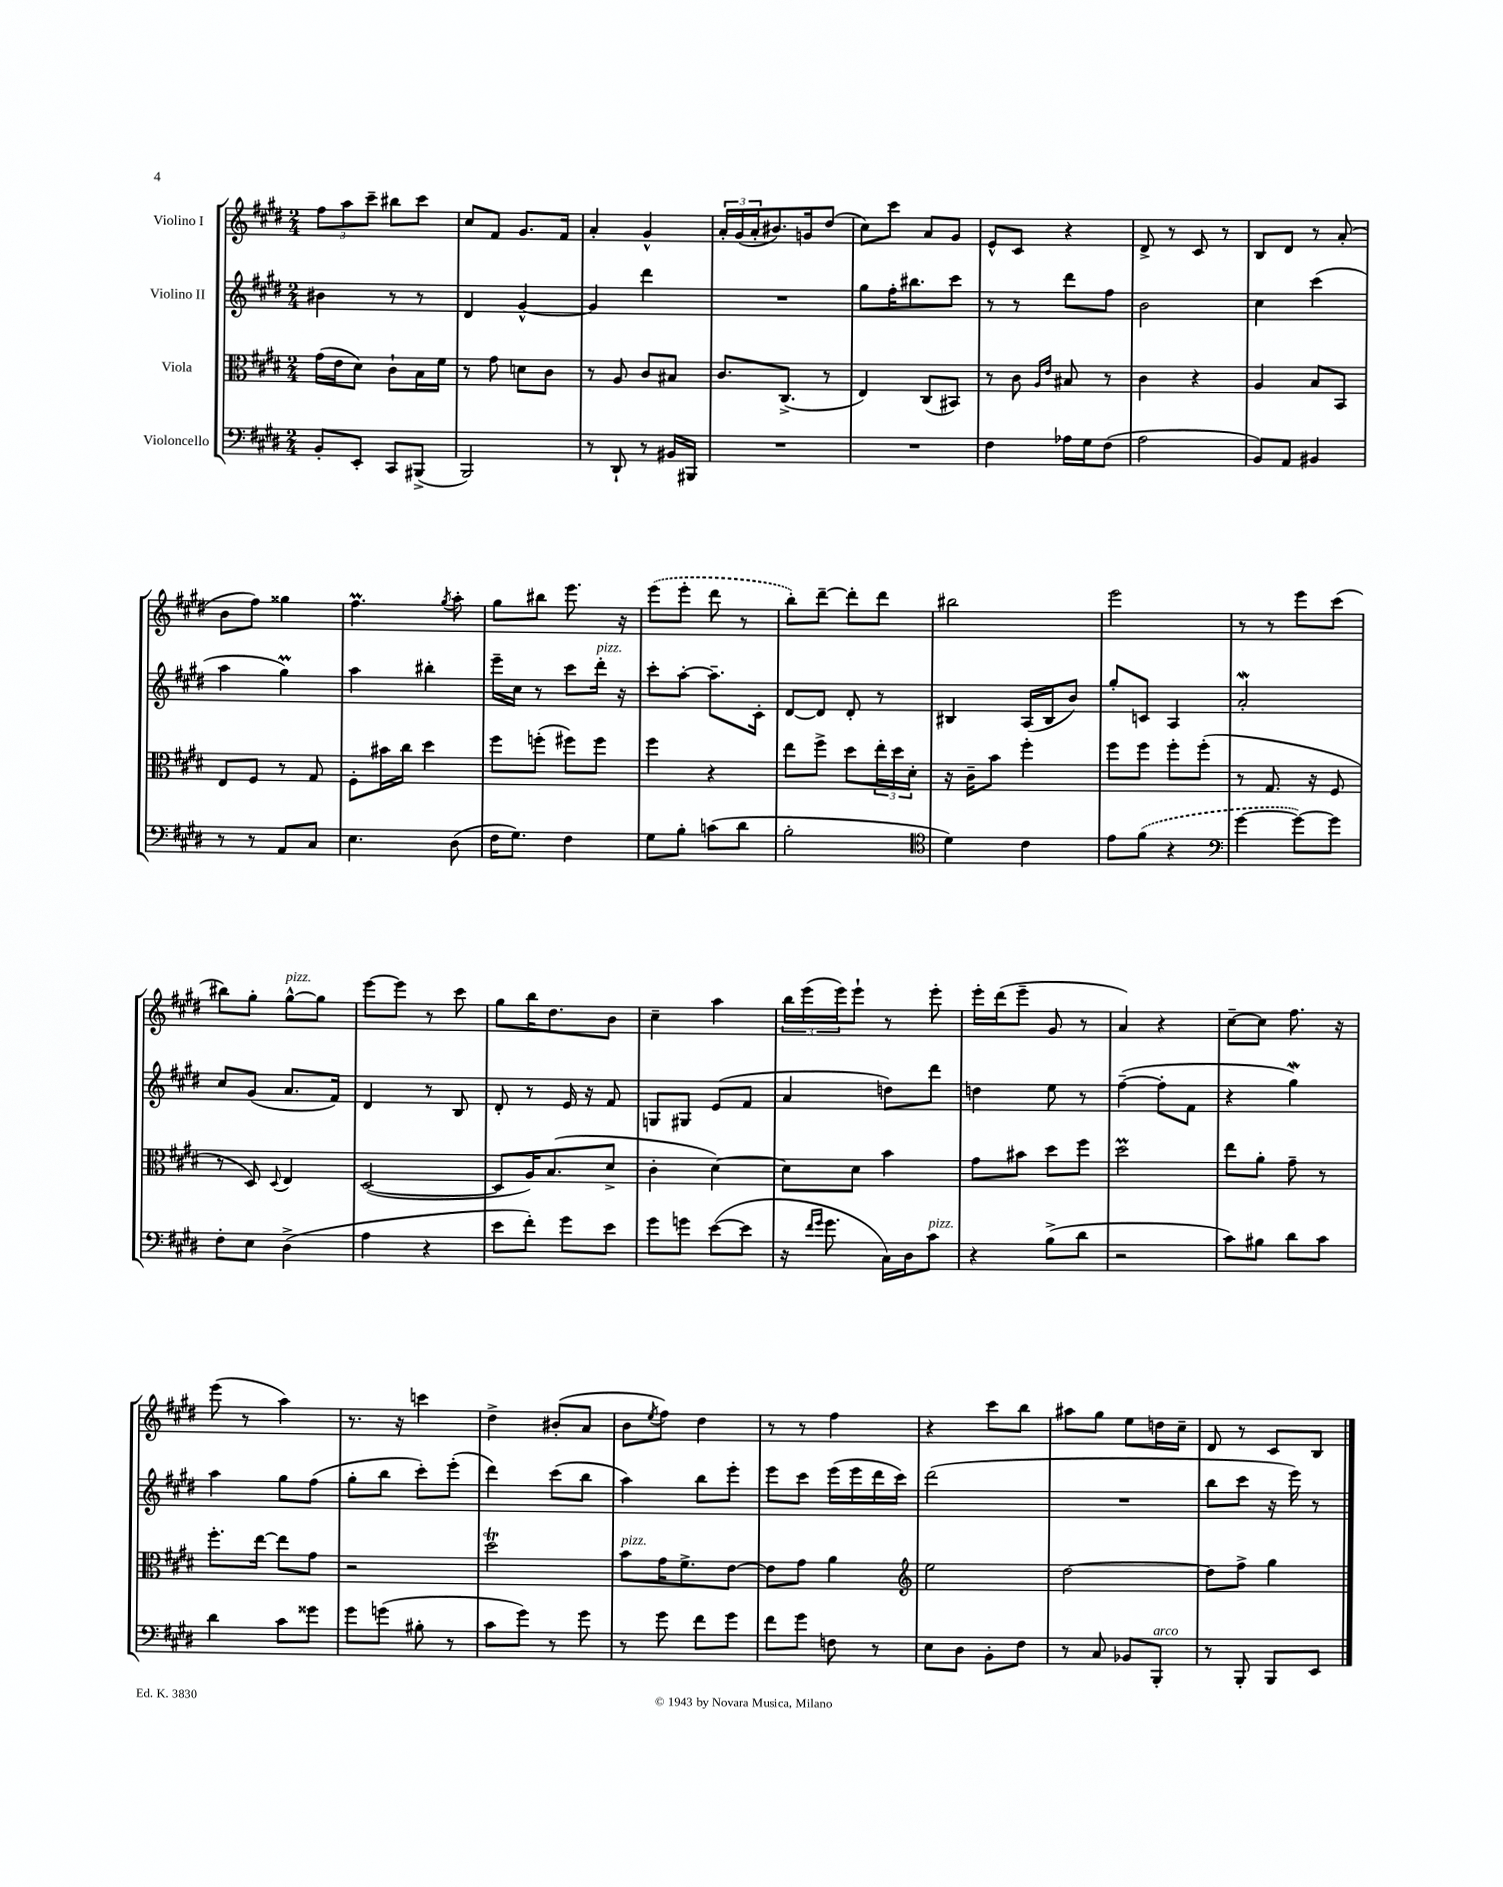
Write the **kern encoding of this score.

**kern	**kern	**kern	**kern
*part4	*part3	*part2	*part1
*staff4	*staff3	*staff2	*staff1
*I"Violoncello	*I"Viola	*I"Violino II	*I"Violino I
*clefF4	*clefC3	*clefG2	*clefG2
*k[f#c#g#d#]	*k[f#c#g#d#]	*k[f#c#g#d#]	*k[f#c#g#d#]
*M2/4	*M2/4	*M2/4	*M2/4
=1	=1	=1	=1
8BB'/L	(16g#\LL	4b#X\	12ff#\L
.	16e\J	.	.
.	.	.	12aa\
8EE'/J	8d#\J)	.	.
.	.	.	12ccc#~\J
8CC#/L	8c#`\L	8r	8bb#X\L
(8BBB#X^/J	16B\L	8r	8ccc#\J
.	16f#\JJ	.	.
=2	=2	=2	=2
2BBB/)	8r	4d#/	8cc#/L
.	8g#\	.	8f#/J
.	8dn\L	[4g#^^/	8.g#/L
.	8c#\J	.	.
.	.	.	16f#/Jk
=3	=3	=3	=3
8r	8r	4g#/]	4a'/
8DD#`/	8A/	.	.
8r	8c#/L	4ddd#\	4g#^^/
16BB#X/LL	8B#X/J	.	.
16BBB#X/JJ	.	.	.
=4	=4	=4	=4
2r	8.c#/L	2r	24a'/LL
.	.	.	(24g#/
.	.	.	24a'/J
.	.	.	8.b#X/)
.	(8.C#^/J	.	.
.	.	.	16gn/k
.	8r	.	(8dd#/J
=5	=5	=5	=5
2r	4E/)	8gg#\L	8cc#\L)
.	.	16ff#'\K	8ccc#\J
.	.	8.bb#X\	.
.	(8C#/L	.	8a/L
.	8BB#X/J)	8ccc#\J	8g#/J
=6	=6	=6	=6
4F#\	8r	8r	8e^^/L
.	8c#\	8r	8c#/J
.	16qqA/LL	.	.
.	16qqe/JJ	.	.
16A-X\LL	8B#X/	8ddd#\L	4r
16G#\J	.	.	.
(8F#\J	8r	8ff#\J	.
=7	=7	=7	=7
2A\	4c#\	2b\	8d#^/
.	.	.	8r
.	4r	.	8c#/
.	.	.	8r
=8	=8	=8	=8
8BB/L)	4A/	4cc#\	8B/L
8AA/J	.	.	8d#/J
4BB#X/	8B/L	(4ccc#\	8r
.	8BB/J	.	(8a'/
!!LO:LB:g=z
=9	=9	=9	=9
8r	8E/L	4aa\	8b\L
8r	8F#/J	.	8ff#\J)
8AA/L	8r	4gg#m\)	4gg##X\
8C#/J	8G#/	.	.
=10	=10	=10	=10
4.E\	8F#'\L	4aa\	4.ff#M\
.	16b#X\L	.	.
.	16cc#\JJ	.	.
.	4dd#\	4bb#X'\	.
.	.	.	8qgg#/
(8D#\	.	.	8aa'\
=11	=11	=11	=11
16F#\KL	8ff#\L	16eee~\LL	8gg#\L
8.G#\J)	.	16cc#\JJ	.
.	(8ffn'\J	8r	8bb#X\J
4F#\	8ff#X\L)	8ccc#\L	8.eee\
!	!	!LO:TX:a:i:t=pizz.	!
.	8ff#\J	16ddd#'\Jk	.
.	.	16r	16r
=12	=12	=12	=12
8G#\L	4ff#\	8ccc#'\L	(8eee\L
8B'\J	.	[8aa'\J	8eee'\J
(8cn\L	4r	8.aa~\L]	8ddd#\
8d#\J	.	.	8r
.	.	16c#'\Jk	.
=13	=13	=13	=13
2B'\	8ee\L	[8d#/L	8bb'\L)
.	8ff#^\J	8d#/J]	[8ddd#~\J
.	8dd#\L	8d#'/	8ddd#'\L]
.	24ee'\L	8r	8ddd#\J
.	24dd#\	.	.
.	24d#'\JJ	.	.
=14	=14	=14	=14
*clefC4	*	*	*
4d#\)	16r	4B#X/	2bb#X\
.	16c#~\KL	.	.
.	8b\J	.	.
4c#\	4ff#'\	(16A/LL	.
.	.	16B#/J	.
.	.	8b/J)	.
=15	=15	=15	=15
8e\L	8ff#\L	8gg#'/L	2eee\
(8f#\J	8ff#\J	8cn/J	.
4r	8ff#'\L	4A/	.
.	(8ff#'\J	.	.
=16	=16	=16	=16
*clefF4	*	*	*
[4g#\	8r	2aw'/	8r
.	8.G#/	.	8r
8g#\L_)	.	.	8eee\L
.	16r	.	.
8g#\J]	8F#/	.	(8ccc#\J
!!LO:LB:g=z
=17	=17	=17	=17
8F#'\L	8r	8cc#/L	8bb#X\L)
8E\J	8D#/)	(8g#/J	8gg#'\J
.	8qqD#/	.	.
!	!	!	!LO:TX:a:i:t=pizz.
(4D#^\	4E/	8.a/L	[8gg#^^\L
.	.	.	8gg#\J]
.	.	16f#/Jk)	.
=18	=18	=18	=18
4A\	([2D#/	4d#/	[8eee\L
.	.	.	8eee\J]
4r	.	8r	8r
.	.	8B/	8ccc#\
=19	=19	=19	=19
8e\L	8D#/L]	8d#'/	8gg#\L
8f#'\J)	16A/K)	8r	16bb\K
.	(8.B/	.	8.dd#\
8g#\L	.	16e/	.
.	.	16r	.
8e\J	8d#^/J	8f#/	8b\J
=20	=20	=20	=20
8g#\L	4c#'\	8Gn/L	4cc#~\
8gn\J	.	8G#X/J	.
([8e\L	[4d#\)	(8e/L	4aa\
8e\J]	.	8f#/J	.
=21	=21	=21	=21
16r	8d#\L]	4a/	24bb\LL
.	.	.	(24eee\
16qqf#/LL	.	.	.
16qqg#/JJ	.	.	.
8.g#\	.	.	.
.	.	.	24eee\J)
.	8d#\J	.	8eee`\J
16C#\LL)	4b\	8ddn\L)	8r
16D#\J	.	.	.
!LO:TX:a:i:t=pizz.	!	!	!
8c#\J	.	8ddd#\J	8eee'\
=22	=22	=22	=22
4r	8g#\L	4ddn\	16eee'\LL
.	.	.	(16ddd#\J
.	8b#X\J	.	8eee~\J
(8B^\L	8dd#\L	8ee\	8g#/
8d#\J	8ff#\J	8r	8r
=23	=23	=23	=23
2r	2dd#m\	([4ff#~\	4a/)
.	.	8ff#'\L]	4r
.	.	8f#\J	.
=24	=24	=24	=24
8c#\L)	8ee\L	4r	[8cc#~\L
8B#X\J	8a'\J	.	8cc#\J]
8d#\L	8g#~\	4gg#W\)	8.ff#\
8c#\J	8r	.	.
.	.	.	16r
!!LO:LB:g=z
=25	=25	=25	=25
4d#\	8.ff#'\L	4aa\	(8eee\
.	.	.	8r
.	[16ee\Jk	.	.
8c#\L	8ee\L]	8gg#\L	4aa\)
8g##X\J	8g#\J	(8ff#\J	.
=26	=26	=26	=26
8g#\L	2r	8gg#'\L	8.r
(8gn\J	.	8bb\J	.
.	.	.	16r
8B#X'\	.	8ccc#'\L)	4cccn\
8r	.	(8eee'\J	.
=27	=27	=27	=27
8c#\L	2dd#t\	4ddd#\)	4dd#^\
8g#\J)	.	.	.
8r	.	(8ccc#\L	(8b#X'/L
8g#\	.	8bb\J	8a/J
=28	=28	=28	=28
!	!LO:TX:a:i:t=pizz.	!	!
8r	8b\L	4aa\)	8b\L
.	.	.	8qee/
8g#\	16g#\K	.	8ff#\J)
.	8.f#^\	.	.
8f#\L	.	8bb\L	4dd#\
8g#\J	[8e\J	8eee'\J	.
=29	=29	=29	=29
8f#\L	8e\L]	8eee\L	8r
8g#\J	8g#\J	8ccc#\J	8r
8Fn\	4a\	(16eee\LL	4ff#\
.	.	16eee\	.
8r	.	16ddd#\	.
.	.	16ccc#\JJ)	.
=30	=30	=30	=30
*	*clefG2	*	*
8E\L	2ee\	(2ddd#\	4r
8D#\J	.	.	.
8BB'\L	.	.	8ccc#\L
8F#\J	.	.	8bb\J
=31	=31	=31	=31
8r	[2dd#\	2r	8aa#X\L
8C#/	.	.	8gg#\J
8BB-X/L	.	.	8ee\L
!LO:TX:a:i:t=arco	!	!	!
8BBB'/J	.	.	16ddn\L
.	.	.	16cc#~\JJ
=32	=32	=32	=32
8r	8dd#\L]	8bb\L	8d#/
8BBB'/	8ff#^\J	8ccc#\J	8r
8BBB/L	4gg#\	16r	8c#/L
.	.	16eee\)	.
8EE/J	.	8r	8B/J
==	==	==	==
*-	*-	*-	*-
